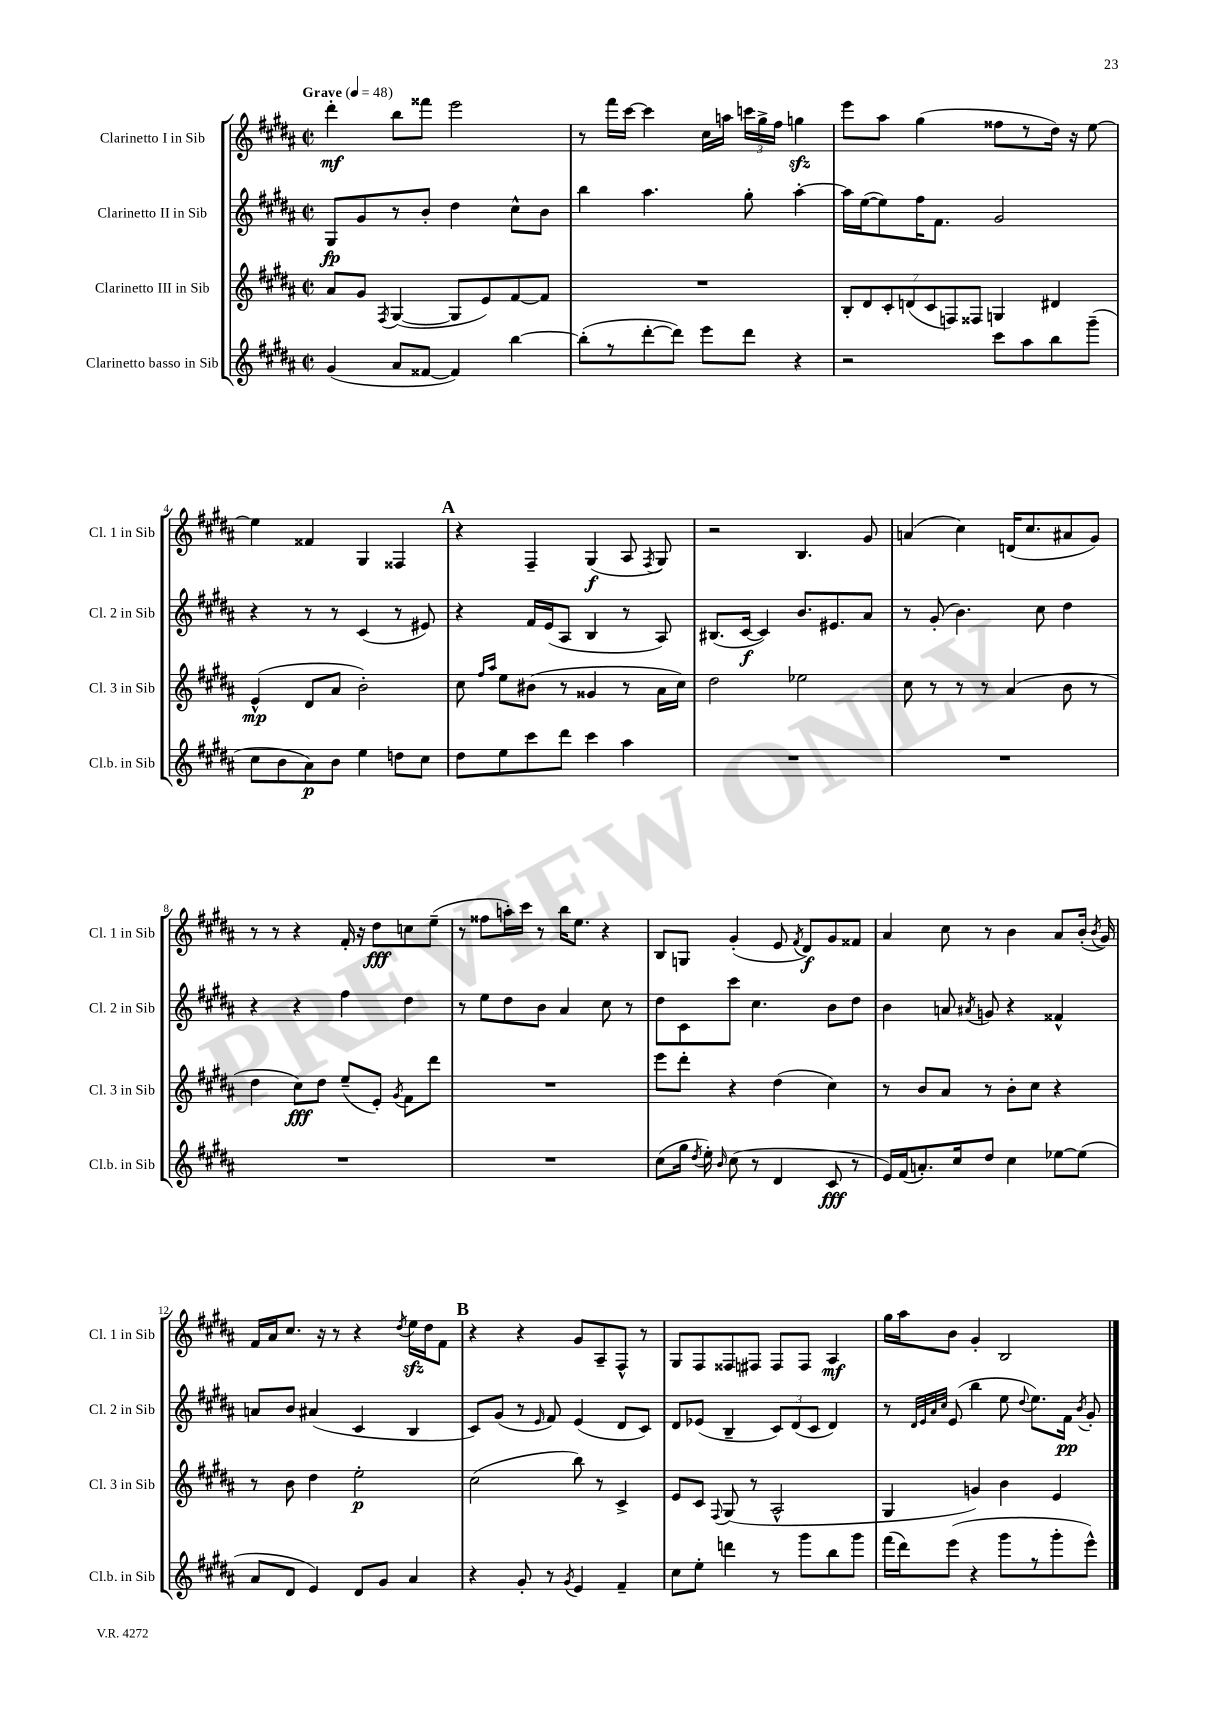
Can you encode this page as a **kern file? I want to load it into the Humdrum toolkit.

**kern	**dynam	**kern	**dynam	**kern	**dynam	**kern	**dynam
*part4	*part4	*part3	*part3	*part2	*part2	*part1	*part1
*staff4	*staff4	*staff3	*staff3	*staff2	*staff2	*staff1	*staff1
*I"Clarinetto basso in Sib	*	*I"Clarinetto III in Sib	*	*I"Clarinetto II in Sib	*	*I"Clarinetto I in Sib	*
*I'Cl.b. in Sib	*	*I'Cl. 3 in Sib	*	*I'Cl. 2 in Sib	*	*I'Cl. 1 in Sib	*
*clefG2	*	*clefG2	*	*clefG2	*	*clefG2	*
*k[f#c#g#d#a#]	*	*k[f#c#g#d#a#]	*	*k[f#c#g#d#a#]	*	*k[f#c#g#d#a#]	*
*M2/2	*	*M2/2	*	*M2/2	*	*M2/2	*
*met(c|)	*	*met(c|)	*	*met(c|)	*	*met(c|)	*
*MM48	*	*MM48	*	*MM48	*	*MM48	*
=1	=1	=1	=1	=1	=1	=1	=1
!	!	!	!	!	!	!LO:TX:a:B:t=Grave	!
(4g#/	.	8a#/L	.	8G#/L	fp	4ddd#'\	mf
.	.	8g#/J	.	8g#/	.	.	.
.	.	8qF#/	.	.	.	.	.
8a#/L	.	([4G#/	.	8r	.	8bb\L	.
[8f##X/J	.	.	.	8b'/J	.	8fff##X\J	.
4f##/])	.	8G#/L]	.	4dd#\	.	2eee\	.
.	.	8e/)	.	.	.	.	.
[4bb\	.	[8f#/	.	8cc#^^\L	.	.	.
.	.	8f#/J]	.	8b\J	.	.	.
=2	=2	=2	=2	=2	=2	=2	=2
(8bb'\L]	.	1r	.	4bb\	.	8r	.
8r	.	.	.	.	.	16fff#\LL	.
.	.	.	.	.	.	[16ccc#\JJ	.
[8ddd#'\	.	.	.	4.aa#\	.	4ccc#\]	.
8ddd#\J])	.	.	.	.	.	.	.
8eee\L	.	.	.	.	.	16cc#\LL	.
.	.	.	.	.	.	16aan\JJ	.
8ddd#\J	.	.	.	8gg#'\	.	24cccn\LL	.
.	.	.	.	.	.	24gg#^\	.
.	.	.	.	.	.	24ff#\JJ	.
4r	.	.	.	[4aa#'\	.	4ggnzz\	.
=3	=3	=3	=3	=3	=3	=3	=3
2r	.	14B'/L	.	16aa#\LL]	.	8eee\L	.
.	.	.	.	([16ee\J	.	.	.
.	.	14d#/	.	.	.	.	.
.	.	.	.	8ee\])	.	8aa#\J	.
.	.	14c#'/	.	.	.	.	.
.	.	(14dn/	.	.	.	.	.
.	.	.	.	16ff#\K	.	(4gg#\	.
.	.	14c#/	.	.	.	.	.
.	.	.	.	8.f#\J	.	.	.
.	.	14Fn/)	.	.	.	.	.
.	.	14F##X/J	.	.	.	.	.
8ccc#\L	.	4Gn/	.	2g#/	.	8ff##X\L	.
8aa#\	.	.	.	.	.	8r	.
8bb\	.	4d#X/	.	.	.	16dd#\Jk)	.
.	.	.	.	.	.	16r	.
(8ggg#~\J	.	.	.	.	.	[8ee\	.
!!LO:LB:g=z
=4	=4	=4	=4	=4	=4	=4	=4
8cc#\L	.	(4e^^/	mp	4r	.	4ee\]	.
8b\	.	.	.	.	.	.	.
8a#\)	p	8d#/L	.	8r	.	4f##X/	.
8b\J	.	8a#/J	.	8r	.	.	.
4ee\	.	2b'\)	.	(4c#/	.	4G#/	.
8ddn\L	.	.	.	8r	.	4F##X/	.
8cc#\J	.	.	.	8e#X/)	.	.	.
!!LO:REH:place=s1:t=A
=5	=5	=5	=5	=5	=5	=5	=5
8dd#\L	.	8cc#\	.	4r	.	4r	.
.	.	16qqff#/LL	.	.	.	.	.
.	.	16qqaa#/JJ	.	.	.	.	.
8ee\	.	8ee\L	.	.	.	.	.
8ccc#\	.	(8b#X\J	.	16f#/LL	.	4F#~/	.
.	.	.	.	(16e/J	.	.	.
8ddd#\J	.	8r	.	8A#/J	.	.	.
4ccc#\	.	4g##X/	.	4B/	.	(4G#/	f
4aa#\	.	8r	.	8r	.	8A#/	.
.	.	.	.	.	.	8qF#/	.
.	.	16a#\LL	.	8A#/)	.	8G#/)	.
.	.	16cc#\JJ)	.	.	.	.	.
=6	=6	=6	=6	=6	=6	=6	=6
1r	.	2dd#\	.	(8.B#X/L	.	2r	.
.	.	.	.	[16c#/Jk	f	.	.
.	.	.	.	4c#/])	.	.	.
.	.	2ee-X\	.	8.b/L	.	4.B/	.
.	.	.	.	8.e#X/	.	.	.
.	.	.	.	8a#/J	.	8g#/	.
=7	=7	=7	=7	=7	=7	=7	=7
1r	.	8cc#\	.	8r	.	(4an/	.
.	.	8r	.	(8g#'/	.	.	.
.	.	8r	.	4.b\)	.	4cc#\)	.
.	.	8r	.	.	.	.	.
.	.	(4a#/	.	.	.	(16dn/KL	.
.	.	.	.	.	.	8.cc#/	.
.	.	.	.	8cc#\	.	.	.
.	.	8b\	.	4dd#\	.	8a#X/	.
.	.	8r	.	.	.	8g#/J)	.
!!LO:LB:g=z
=8	=8	=8	=8	=8	=8	=8	=8
1r	.	4dd#\	.	4r	.	8r	.
.	.	.	.	.	.	8r	.
.	.	8cc#\L)	fff	4r	.	4r	.
.	.	8dd#\J	.	.	.	.	.
.	.	(8ee~/L	.	4ff#\	.	16f#'/	.
.	.	.	.	.	.	16r	.
.	.	8e'/J)	.	.	.	8dd#\L	fff
.	.	8qg#/	.	.	.	.	.
.	.	8f#\L	.	4dd#\	.	8ccn\	.
.	.	8ddd#\J	.	.	.	(8ee~\J	.
=9	=9	=9	=9	=9	=9	=9	=9
1r	.	1r	.	8r	.	8r	.
.	.	.	.	8ee\L	.	8ff##X\L	.
.	.	.	.	8dd#\	.	16aan'\L)	.
.	.	.	.	.	.	16ccc#\JJ	.
.	.	.	.	8b\J	.	8r	.
.	.	.	.	4a#/	.	16bb\KL	.
.	.	.	.	.	.	8.ee\J	.
.	.	.	.	8cc#\	.	4r	.
.	.	.	.	8r	.	.	.
=10	=10	=10	=10	=10	=10	=10	=10
(8cc#\L	.	8eee\L	.	8dd#\L	.	8B/L	.
16gg#\Jk	.	8ddd#'\J	.	8c#\	.	8Gn/J	.
8qdd#/	.	.	.	.	.	.	.
16ee'\)	.	.	.	.	.	.	.
16qqb/	.	.	.	.	.	.	.
(8cc#\	.	4r	.	8ccc#\J	.	(4g#'/	.
8r	.	.	.	4.cc#\	.	.	.
4d#/	.	(4dd#\	.	.	.	8e/	.
.	.	.	.	.	.	8qf#/	.
.	.	.	.	.	.	8d#/L)	f
8c#/	fff	4cc#\)	.	8b\L	.	8g#/	.
8r	.	.	.	8dd#\J	.	8f##X/J	.
=11	=11	=11	=11	=11	=11	=11	=11
16e/LL)	.	8r	.	4b\	.	4a#/	.
(16f#/J	.	.	.	.	.	.	.
8.an'/)	.	8b/L	.	.	.	.	.
.	.	8a#/J	.	8an/	.	8cc#\	.
16cc#/k	.	.	.	.	.	.	.
.	.	.	.	8qa#X/	.	.	.
8dd#/J	.	8r	.	8gn/	.	8r	.
4cc#\	.	8b'\L	.	4r	.	4b\	.
.	.	8cc#\J	.	.	.	.	.
[8ee-X\L	.	4r	.	4f##X^^/	.	8a#/L	.
(8ee-\J]	.	.	.	.	.	(16b'/Jk	.
.	.	.	.	.	.	8qb/	.
.	.	.	.	.	.	16g#/)	.
!!LO:LB:g=z
=12	=12	=12	=12	=12	=12	=12	=12
8a#/L	.	8r	.	8an/L	.	16f#/LL	.
.	.	.	.	.	.	16a#/J	.
8d#/J	.	8b\	.	8b/J	.	8.cc#/J	.
4e/)	.	4dd#\	.	(4a#X/	.	.	.
.	.	.	.	.	.	16r	.
.	.	.	.	.	.	8r	.
8d#/L	.	2ee'\	p	4c#/	.	4r	.
8g#/J	.	.	.	.	.	.	.
.	.	.	.	.	.	8qdd#/	.
4a#/	.	.	.	4B/	.	16eezz\LL	.
.	.	.	.	.	.	16dd#\J	.
.	.	.	.	.	.	8f#\J	.
!!LO:REH:place=s1:t=B
=13	=13	=13	=13	=13	=13	=13	=13
4r	.	(2cc#\	.	8c#/L)	.	4r	.
.	.	.	.	(8g#/J	.	.	.
8g#'/	.	.	.	8r	.	4r	.
.	.	.	.	16qqe/	.	.	.
8r	.	.	.	8f#/)	.	.	.
8qg#/	.	.	.	.	.	.	.
4e/	.	8bb\)	.	(4e/	.	8g#/L	.
.	.	8r	.	.	.	8A#~/	.
4f#~/	.	4c#^/	.	8d#/L	.	8F#^^/J	.
.	.	.	.	8c#/J)	.	8r	.
=14	=14	=14	=14	=14	=14	=14	=14
8cc#\L	.	8e/L	.	8d#/L	.	8G#/L	.
8ee'\J	.	8c#/J	.	(8e-X/J	.	8F#/	.
.	.	8qqF#/	.	.	.	.	.
4dddn\	.	(8G#/	.	4B~/	.	8F##X/	.
.	.	8r	.	.	.	8F#X/J	.
8r	.	2A#^^/	.	12c#/L)	.	8F#/L	.
.	.	.	.	(12d#/	.	.	.
8ggg#\L	.	.	.	.	.	8F#/J	.
.	.	.	.	12c#/J	.	.	.
8bb\	.	.	.	4d#/)	.	4A#/	mf
8ggg#\J	.	.	.	.	.	.	.
=15	=15	=15	=15	=15	=15	=15	=15
(16fff#\LL	.	4G#/	.	8r	.	16gg#\LL	.
16ddd#\J)	.	.	.	.	.	16aa#\J	.
.	.	.	.	32qqd#/LLL	.	.	.
.	.	.	.	32qqe/	.	.	.
.	.	.	.	32qqa#/	.	.	.
.	.	.	.	32qqcc#/JJJ	.	.	.
(8eee\J	.	.	.	(8e/	.	8b\J	.
4r	.	4gn/)	.	4bb\	.	4g#'/	.
8ggg#\L	.	4b\	.	8ee\	.	2B/	.
.	.	.	.	8qqdd#/	.	.	.
8r	.	.	.	8.ee\L)	.	.	.
8ggg#'\	.	4e/	.	.	.	.	.
.	.	.	.	16f#\Jk	pp	.	.
.	.	.	.	8qb/	.	.	.
8eee^^\J)	.	.	.	8g#'/	.	.	.
==	==	==	==	==	==	==	==
*-	*-	*-	*-	*-	*-	*-	*-
